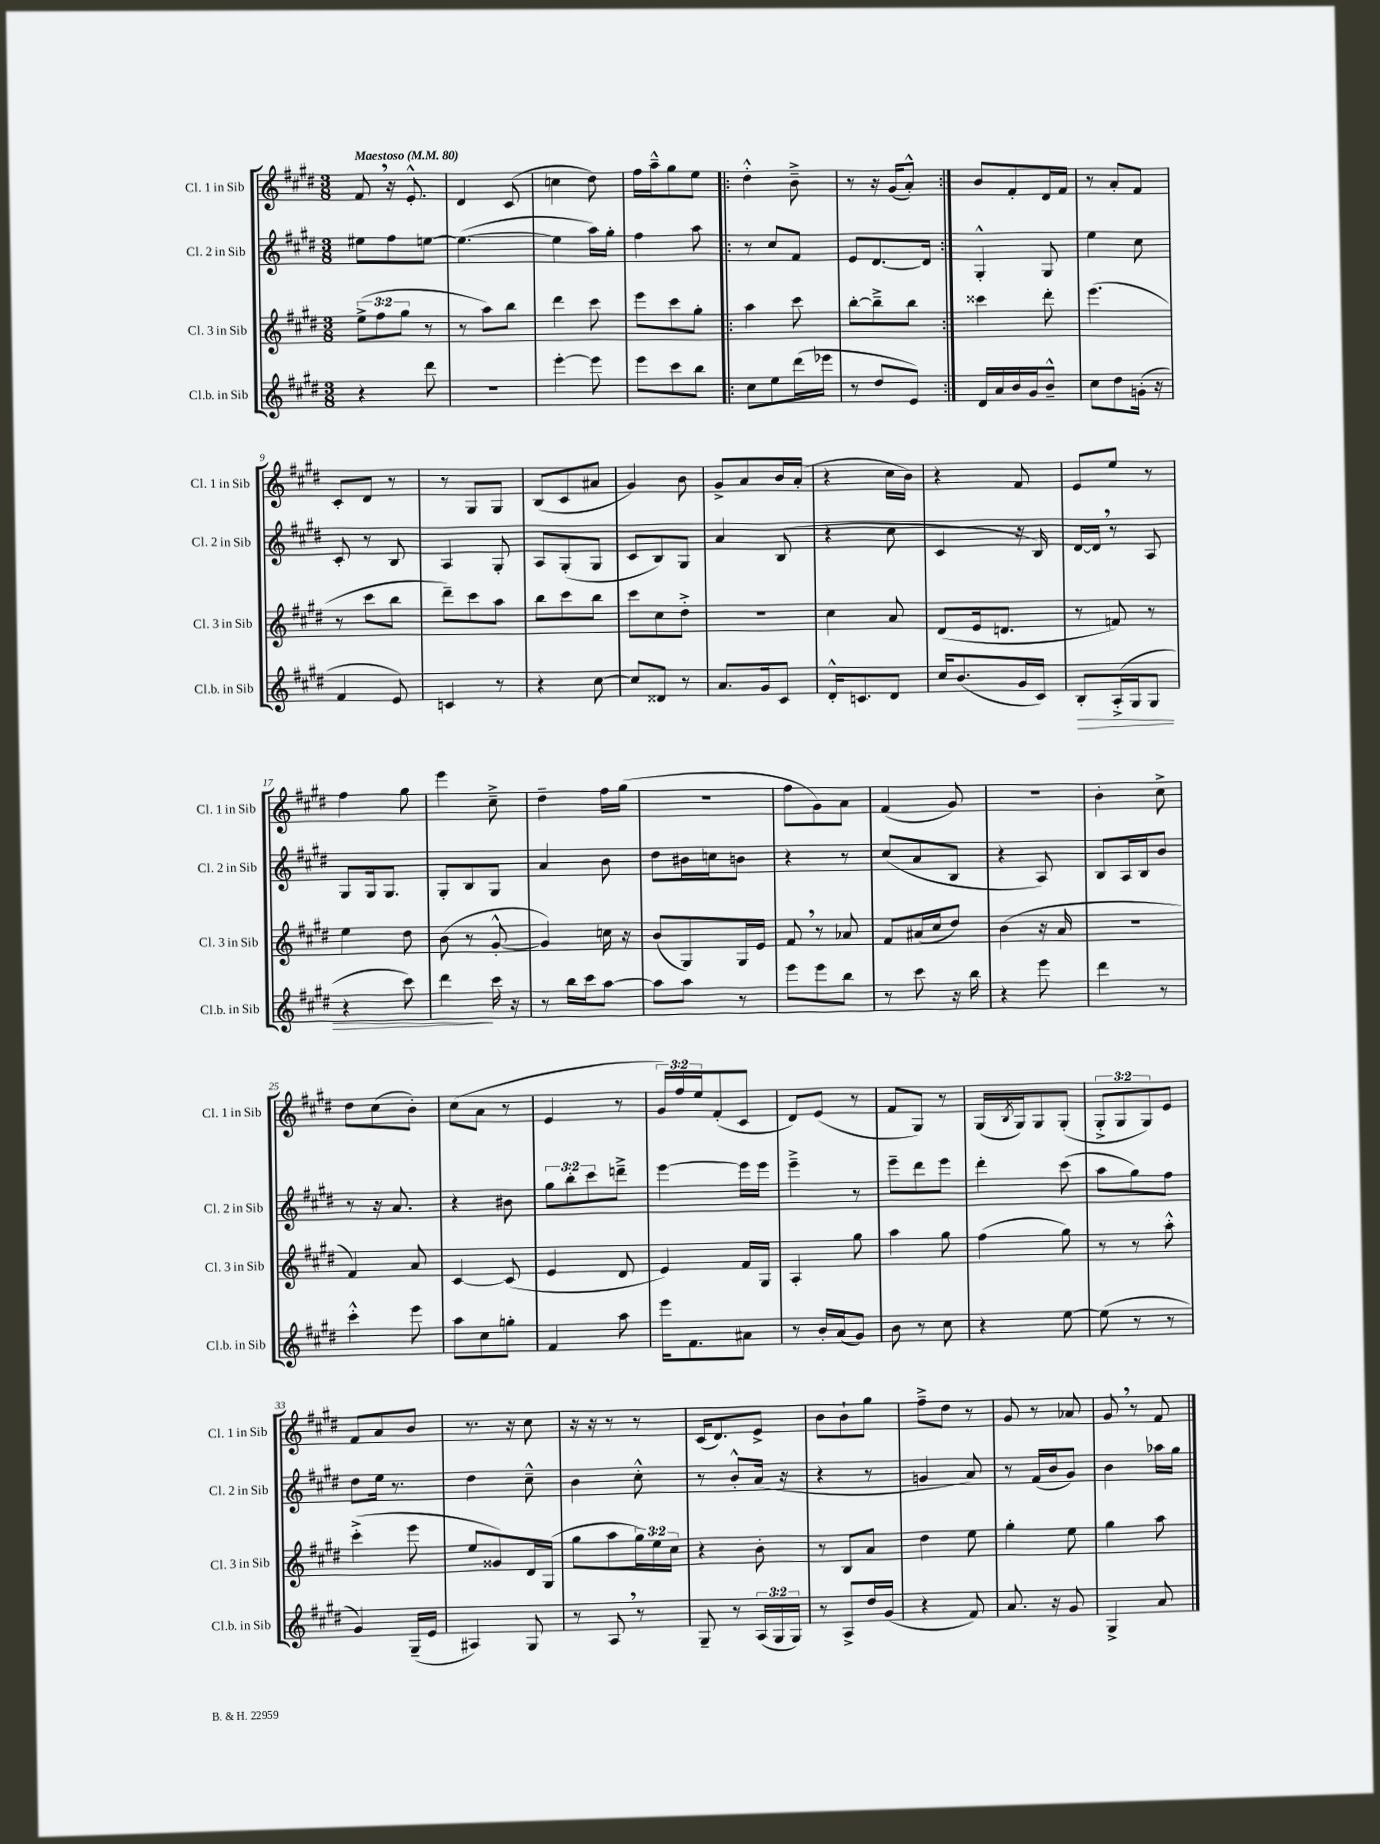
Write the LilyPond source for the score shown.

<<
\new StaffGroup <<
\new Staff = "s0" \with { instrumentName = "Cl. 1 in Sib" shortInstrumentName = "Cl. 1 in Sib" } {
    \clef treble \key e \major \numericTimeSignature \time 3/8 \override Staff.TupletNumber.text = #tuplet-number::calc-fraction-text \tempo "Maestoso" 4 = 80
    fis'8 \breathe r16 e'8.-.-^ |
    dis'4 cis'8( |
    c''4 dis''8) |
    fis''16 a''16---^ gis''8 e''8 |
    \repeat volta 2 { dis''4-.-^ b'8---> |
    r8 r16 gis'16( a'8-.-^) | }
    b'8 fis'8-. dis'16 fis'16 |
    r8 a'8-. fis'8 |
    cis'8-. dis'8 r8 |
    r8 gis8 gis8 |
    b8( cis'8 ais'8 |
    gis'4) b'8 |
    gis'8-> a'8 b'16 a'16-.( |
    r4 cis''16 b'16) |
    r4 fis'8 |
    e'8 e''8 r8 |
    fis''4 gis''8 |
    e'''4 cis''8---> |
    dis''4-- fis''16 gis''16( |
    r4. |
    fis''8 gis'8) a'8 |
    fis'4( gis'8) |
    r4. |
    b'4-. cis''8-> |
    dis''8 cis''8( b'8-.) |
    cis''8( a'8 r8 |
    e'4 r8 |
    \tuplet 3/2 { gis'16) fis''16 e''16 } fis'8-.( cis'8 |
    dis'8) e'8( r8 |
    fis'8 gis8) r8 |
    gis16( \acciaccatura { b8 } gis16) gis8 gis8-.( |
    \tuplet 3/2 { gis8-.-> gis8 gis8) } e'8 |
    fis'8 a'8 b'8 |
    r8. r16 cis''8 |
    r16 r16 r8 r8 |
    cis'16( dis'8.) e'8-> |
    b'8 b'8-! gis''8 |
    fis''8---> dis''8 r8 |
    gis'8 r8 aes'8 |
    gis'8 \breathe r8 fis'8 \bar "|." |
}
\new Staff = "s1" \with { instrumentName = "Cl. 2 in Sib" shortInstrumentName = "Cl. 2 in Sib" } {
    \clef treble \key e \major \numericTimeSignature \time 3/8 \override Staff.TupletNumber.text = #tuplet-number::calc-fraction-text
    eis''8 fis''8 e''8~ |
    e''4.~( |
    e''4 a''16) gis''16-. |
    fis''4 a''8 |
    \repeat volta 2 { r8 cis''8 fis'8 |
    e'8 dis'8.~ dis'16 | }
    gis4-.-^ gis8 |
    e''4 cis''8 |
    cis'8-. r8 b8 |
    a4 gis8-. |
    a8 gis8-.( gis8 |
    cis'8 b8) gis8 |
    a'4 b8( |
    r4 cis''8 |
    cis'4 r16 b16) |
    dis'16~ dis'16 \breathe r8 a8 |
    gis8 gis16 gis8. |
    gis8-. b8 gis8 |
    a'4 b'8 |
    dis''8 bis'16 c''16 b'8 |
    r4 r8 |
    cis''8( a'8 b8 |
    r4 a8) |
    b8 a16 b16 b'8 |
    r8 r16 a'8. |
    r4 bis'8 |
    \tuplet 3/2 { gis''8 b''8-. cis'''8 } d'''8---> |
    e'''4~ e'''16 e'''16 |
    e'''4---> r8 |
    e'''8-- dis'''8 e'''8 |
    dis'''4-. cis'''8( |
    a''8 gis''8) fis''8 |
    dis''8 e''16 r8. |
    dis''4 cis''8---^ |
    b'4 cis''8-.-^ |
    r8 b'8-.-^ a'16( r16 |
    r4 r8 |
    g'4 a'8) |
    r8 fis'16( b'16 gis'8) |
    b'4 aes''16 gis''16 \bar "|." |
}
\new Staff = "s2" \with { instrumentName = "Cl. 3 in Sib" shortInstrumentName = "Cl. 3 in Sib" } {
    \clef treble \key e \major \numericTimeSignature \time 3/8 \override Staff.TupletNumber.text = #tuplet-number::calc-fraction-text
    \tuplet 3/2 { e''8->( fis''8 gis''8 } r8 |
    r8 a''8) b''8 |
    dis'''4 cis'''8 |
    e'''8 cis'''8 gis''8-. |
    \repeat volta 2 { a''4 cis'''8 |
    b''8~-. b''8---> b''8 | }
    cisis'''4 dis'''8-. |
    e'''4.( |
    r8 cis'''8 b''8 |
    dis'''8--) cis'''8 a''8 |
    b''8 cis'''8 b''8 |
    cis'''8 cis''8 dis''8-.-> |
    r4. |
    cis''4 a'8 |
    dis'8( e'16 d'8. |
    r8 f'8) r8 |
    e''4 dis''8 |
    b'8( r8 gis'8~-.-^ |
    gis'4) c''16 r16 |
    b'8( gis8) gis16 e'16 |
    fis'8 \breathe r8 aes'8 |
    fis'8 ais'16( cis''16 dis''8) |
    b'4( r16 a'16 |
    R4. |
    fis'4) a'8 |
    cis'4~ cis'8( |
    e'4 dis'8 |
    e'4) fis'16 gis16 |
    a4-. gis''8 |
    a''4 gis''8 |
    fis''4( gis''8) |
    r8 r8 a''8-.-^ |
    cis'''4-.->( e'''8 |
    e''8 gisis'8) dis'16 gis16( |
    gis''8 a''8 \tuplet 3/2 { gis''16) e''16 cis''16 } |
    r4 b'8-. |
    r8 b8 a'8 |
    dis''4 e''8 |
    gis''4-. e''8 |
    gis''4 a''8 \bar "|." |
}
\new Staff = "s3" \with { instrumentName = "Cl.b. in Sib" shortInstrumentName = "Cl.b. in Sib" } {
    \clef treble \key e \major \numericTimeSignature \time 3/8 \override Staff.TupletNumber.text = #tuplet-number::calc-fraction-text
    r4 dis'''8 |
    R4. |
    e'''4~-. e'''8 |
    e'''8 cis'''8 b''8 |
    \repeat volta 2 { cis''8 e''8 dis'''16( ees'''16 |
    r8 dis''8 e'8) | }
    dis'16 a'16 b'16 gis'16 b'8---^ |
    cis''8 dis''8 g'16-.( r16 |
    fis'4 e'8) |
    c'4 r8 |
    r4 cis''8~ |
    cis''8 disis'8 r8 |
    a'8. gis'16 cis'8 |
    dis'16-.-^ c'8. dis'8 |
    cis''16 b'8.( gis'16 cis'16) |
    b8-.\> a16-.->( gis16 gis8 |
    r4 cis'''8) |
    dis'''4\! cis'''16 r16 |
    r8 b''16 cis'''16 a''8~ |
    a''8 a''8 r8 |
    e'''8 e'''8 b''8 |
    r8 cis'''8 r16 b''16 |
    r4 e'''8 |
    dis'''4 r8 |
    cis'''4-.-^ e'''8 |
    a''8 cis''8 g''8-. |
    fis'4 a''8 |
    e'''16 fis'8. ais'8 |
    r8 b'16-. a'16( gis'8) |
    b'8 r8 cis''8 |
    r4 e''8~ |
    e''8( r8 r8 |
    gis'4) gis16--( e'16 |
    ais4) gis8 |
    r8 a8 \breathe r8 |
    gis8-- r8 \tuplet 3/2 { a16( gis16 gis16) } |
    r8 a8-> dis''16 gis'16( |
    r4 fis'8) |
    a'8. r16 gis'8 |
    gis4-> a'8 \bar "|." |
}
>>
>>
